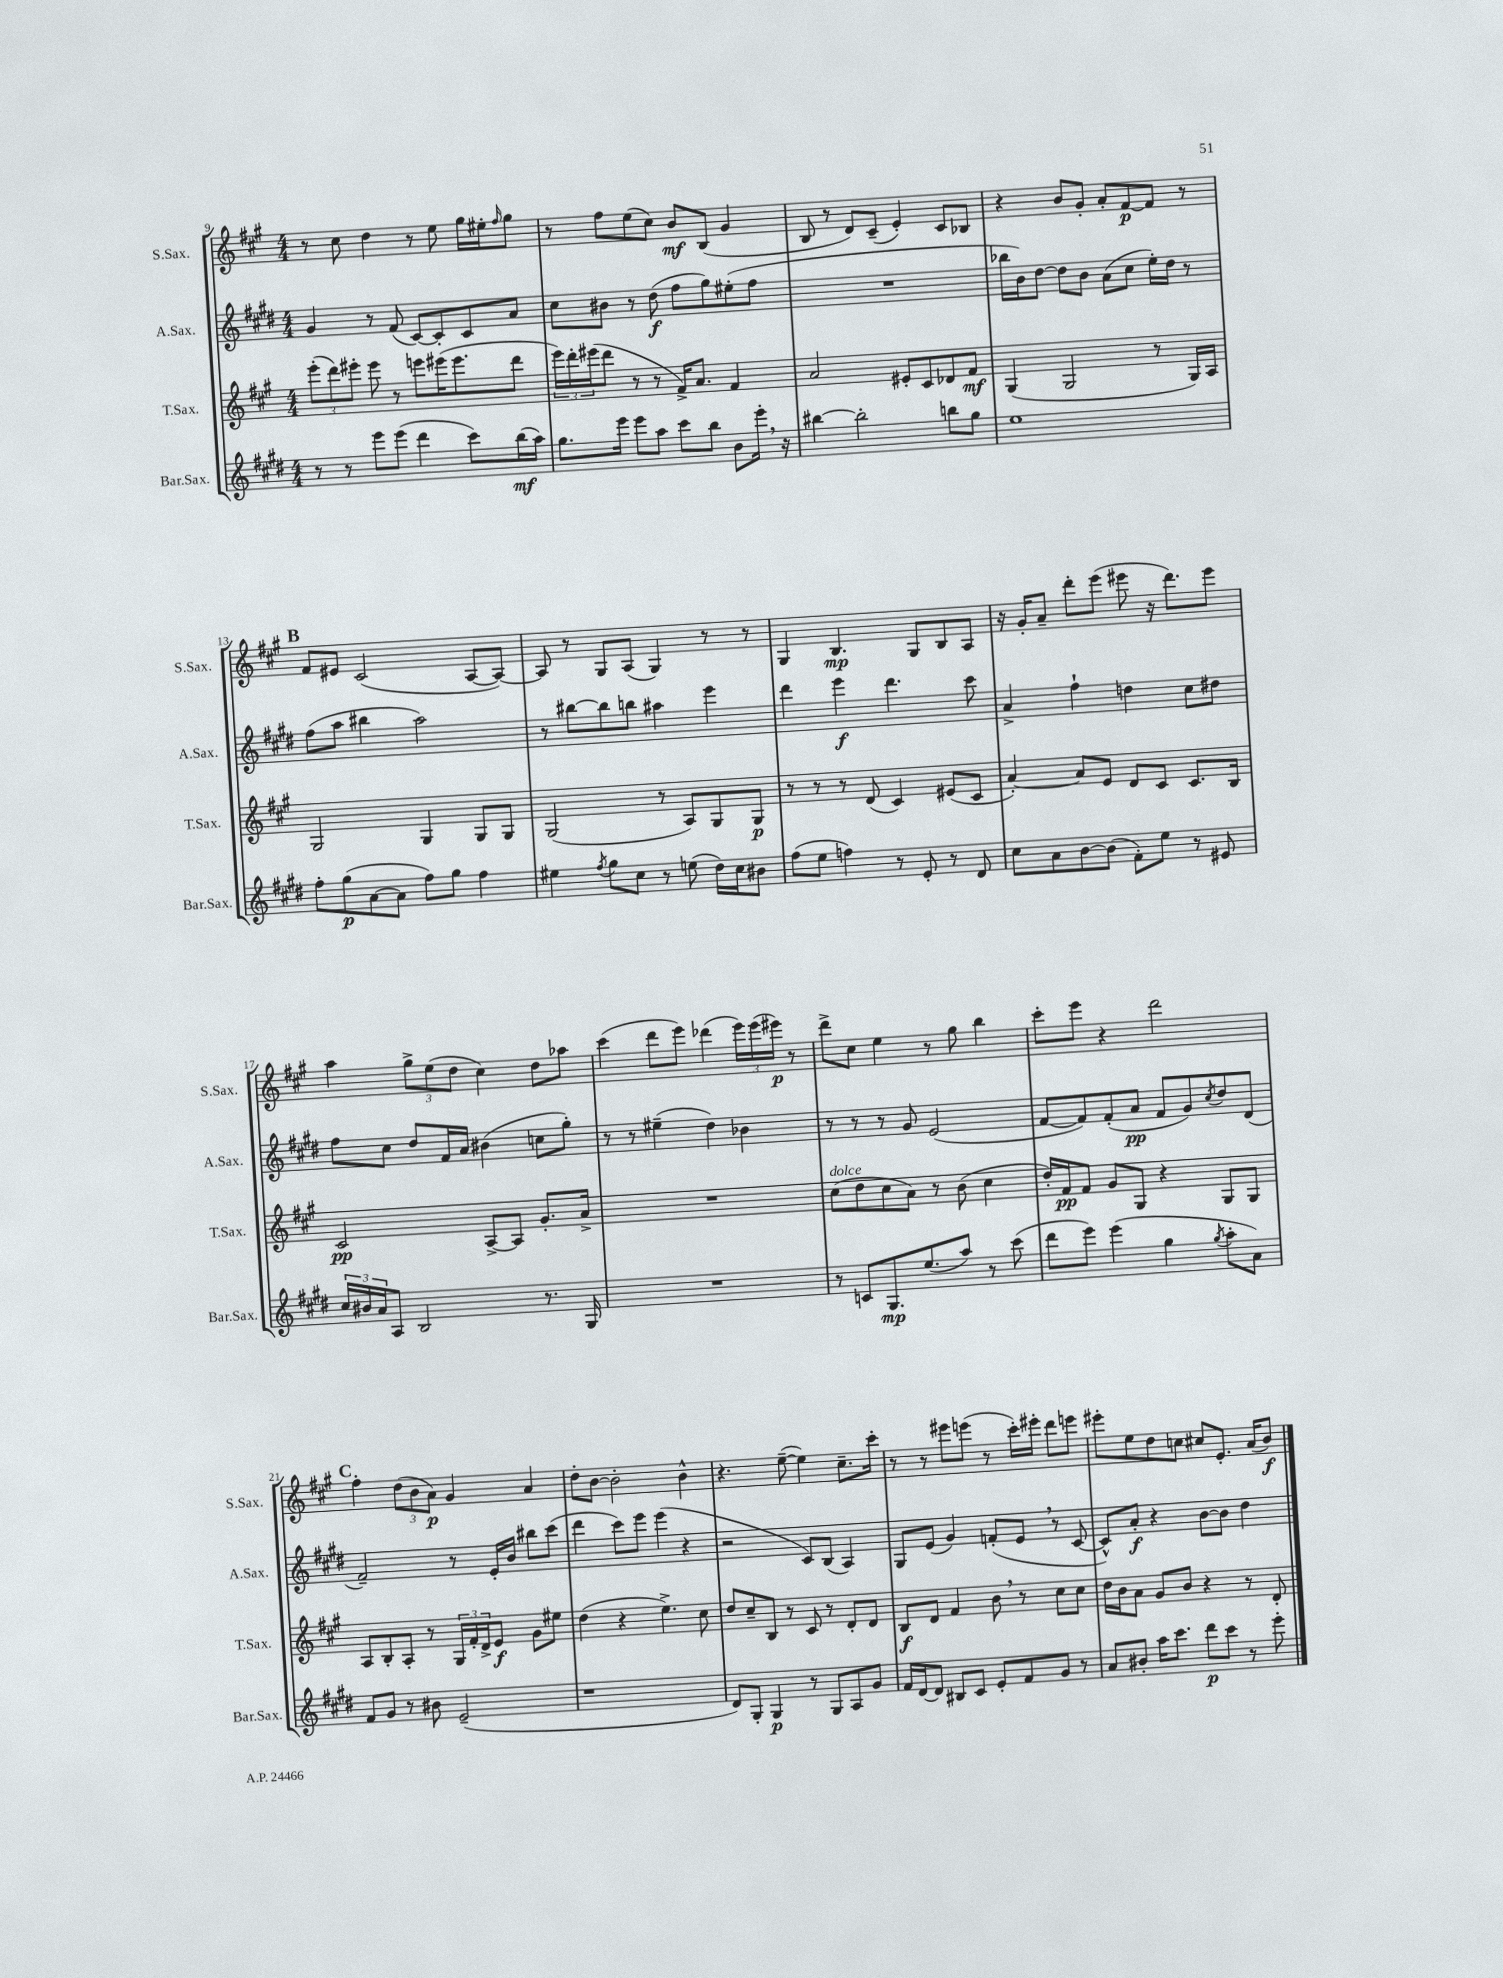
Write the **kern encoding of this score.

**kern	**dynam	**kern	**dynam	**kern	**dynam	**kern	**dynam
*part4	*part4	*part3	*part3	*part2	*part2	*part1	*part1
*staff4	*staff4	*staff3	*staff3	*staff2	*staff2	*staff1	*staff1
*I"Bar.Sax.	*	*I"T.Sax.	*	*I"A.Sax.	*	*I"S.Sax.	*
*I'Bar.Sax.	*	*I'T.Sax.	*	*I'A.Sax.	*	*I'S.Sax.	*
*clefG2	*	*clefG2	*	*clefG2	*	*clefG2	*
*k[f#c#g#d#]	*	*k[f#c#g#]	*	*k[f#c#g#d#]	*	*k[f#c#g#]	*
*M4/4	*	*M4/4	*	*M4/4	*	*M4/4	*
=9	=9	=9	=9	=9	=9	=9	=9
8r	.	(12eee'\L	.	4g#/	.	8r	.
.	.	12ddd\)	.	.	.	.	.
8r	.	.	.	.	.	8cc#\	.
.	.	12eee#X'\J	.	.	.	.	.
8eee\L	.	8eee#\	.	8r	.	4dd\	.
(8eee\J	.	8r	.	(8f#/	.	.	.
4ddd#\	.	8eeen\L	.	[8c#/L)	.	8r	.
.	.	(16eee#X\K	.	8c#'/]	.	8ee\	.
.	.	8.eee#\	.	.	.	.	.
8ccc#\L)	.	.	.	8c#/	.	16gg#\LL	.
.	.	.	.	.	.	16ee#X'\J	.
.	.	.	.	.	.	16qqff#/	.
(16bb\L	mf	8ddd\J	.	8a/J	.	8gg#\J	.
16aa\JJ)	.	.	.	.	.	.	.
=10	=10	=10	=10	=10	=10	=10	=10
8.gg#\L	.	24eee\LL)	.	8cc#\L	.	8r	.
.	.	24ddd'\	.	.	.	.	.
.	.	(24eee#X\J	.	.	.	.	.
.	.	8ddd\J	.	8b#X\J	.	8ff#\L	.
16eee\Jk	.	.	.	.	.	.	.
8eee\L	.	8r	.	8r	.	(8ee\	.
8aa\J	.	8r	.	(8dd#\	f	8cc#\J)	.
8ccc#\L	.	16f#^/KL)	.	8ff#\L	.	8b/L	mf
.	.	8.a/J	.	.	.	.	.
8bb\J	.	.	.	8gg#\)	.	(8B/J	.
8b\L	.	4f#/	.	(8ee#X'\	.	4g#/	.
16eee',\Jk	.	.	.	8ff#\J	.	.	.
16r	.	.	.	.	.	.	.
=11	=11	=11	=11	=11	=11	=11	=11
[4bb#X\	.	2a/	.	1r	.	8B/	.
.	.	.	.	.	.	8r	.
2bb#'\]	.	.	.	.	.	8d/L)	.
.	.	.	.	.	.	(8c#~/J	.
.	.	8e#X'/L	.	.	.	4e'/)	.
.	.	8c#/	.	.	.	.	.
8bbn\L	.	8d-X/	.	.	.	8c#/L	.
8gg#\J	.	8f#/J	mf	.	.	8B-X/J	.
=12	=12	=12	=12	=12	=12	=12	=12
1ee	.	(4G#/	.	16bb-X\LL	.	4r	.
.	.	.	.	16b\J)	.	.	.
.	.	.	.	[8dd#\J	.	.	.
.	.	2G#/	.	8dd#\L]	.	8b/L	.
.	.	.	.	8b\J	.	8g#'/J	.
.	.	.	.	(8a\L	.	8a'/L	.
.	.	.	.	8cc#\J	.	[8f#/	p
.	.	8r	.	16ee'\LL)	.	8f#/J]	.
.	.	.	.	16dd#\JJ	.	.	.
.	.	16G#/LL)	.	8r	.	8r	.
.	.	16A/JJ	.	.	.	.	.
!!LO:LB:g=z
!!LO:REH:place=s1:t=B
=13	=13	=13	=13	=13	=13	=13	=13
8ff#'\L	.	2G#/	.	(8ff#\L	.	8f#/L	.
(8gg#\	p	.	.	8aa\J	.	8e#X/J	.
[8a\	.	.	.	4bb#X\	.	(2c#/	.
8a\J]	.	.	.	.	.	.	.
8ff#\L)	.	4G#/	.	2aa\)	.	.	.
8gg#\J	.	.	.	.	.	.	.
4ff#\	.	8G#/L	.	.	.	[8A/L	.
.	.	8G#/J	.	.	.	8A/J_)	.
=14	=14	=14	=14	=14	=14	=14	=14
4ee#X\	.	(2G#/	.	8r	.	8A/]	.
.	.	.	.	[8bb#X\L	.	8r	.
8qff#/	.	.	.	.	.	.	.
8gg#\L	.	.	.	8bb#\]	.	8G#/L	.
8cc#\J	.	.	.	8bbn\J	.	(8A/J	.
8r	.	8r	.	4aa#X\	.	4G#/)	.
(8een\	.	8A/L)	.	.	.	.	.
16dd#\LL)	.	8G#/	.	4eee\	.	8r	.
16cc#\J	.	.	.	.	.	.	.
8b#X\J	.	8G#/J	p	.	.	8r	.
=15	=15	=15	=15	=15	=15	=15	=15
(8ff#\L	.	8r	.	4ddd#\	.	4G#/	.
8ee\J	.	8r	.	.	.	.	.
4ffn\)	.	8r	.	4eee\	f	4.B/	mp
.	.	(8d/	.	.	.	.	.
8r	.	4c#/)	.	4.ddd#\	.	.	.
8e'/	.	.	.	.	.	8G#/L	.
8r	.	(8e#X/L	.	.	.	8B/	.
8d#/	.	8c#/J	.	8ccc#\	.	8A/J	.
=16	=16	=16	=16	=16	=16	=16	=16
8cc#\L	.	[4a'/)	.	4a^/	.	16r	.
.	.	.	.	.	.	16g#'/KL	.
8a\	.	.	.	.	.	8a~/J	.
[8b\	.	8a/L]	.	4ff#`\	.	8ddd'\L	.
(8b\J]	.	8e/J	.	.	.	(8eee\J	.
8f#'\L)	.	8d/L	.	4ddn\	.	8eee#X\	.
8ee\J	.	8c#/J	.	.	.	16r	.
.	.	.	.	.	.	8.ddd\L)	.
8r	.	8.c#/L	.	8cc#\L	.	.	.
8e#X/	.	.	.	8dd#X\J	.	8eee#\J	.
.	.	16B/Jk	.	.	.	.	.
!!LO:LB:g=z
=17	=17	=17	=17	=17	=17	=17	=17
24cc#/LL	.	2c#/	pp	8ff#\L	.	4aa\	.
24b#X/	.	.	.	.	.	.	.
24a/J	.	.	.	.	.	.	.
8A/J	.	.	.	8cc#\J	.	.	.
2B/	.	.	.	8dd#/L	.	12gg#^\L	.
.	.	.	.	.	.	(12ee\	.
.	.	.	.	16f#/L	.	.	.
.	.	.	.	.	.	12dd\J	.
.	.	.	.	16a/JJ	.	.	.
.	.	[8A^/L	.	(4b#X\	.	4cc#\)	.
.	.	8A/J]	.	.	.	.	.
8.r	.	8.g#'/L	.	8ccn\L	.	8dd\L	.
.	.	.	.	8gg#'\J)	.	8aa-X\J	.
16G#/	.	16a^/Jk	.	.	.	.	.
=18	=18	=18	=18	=18	=18	=18	=18
1r	.	1r	.	8r	.	(4ccc#\	.
.	.	.	.	8r	.	.	.
.	.	.	.	(4ee#X~\	.	8ddd\L	.
.	.	.	.	.	.	8eee\J)	.
.	.	.	.	4dd#\)	.	(4ddd-X\	.
.	.	.	.	4b-X\	.	24eee\LL)	.
.	.	.	.	.	.	(24eee\	.
.	.	.	.	.	.	24eee#X\JJ)	p
.	.	.	.	.	.	8r	.
=19	=19	=19	=19	=19	=19	=19	=19
!	!	!LO:TX:a:i:t=dolce	!	!	!	!	!
8r	.	(8cc#\L	.	8r	.	8ddd^\L	.
8cn/L	.	8dd\	.	8r	.	8cc#\J	.
8.G#/	mp	8cc#\	.	8r	.	4ee\	.
.	.	8a\J)	.	8g#/	.	.	.
(8.ee/	.	.	.	.	.	.	.
.	.	8r	.	(2e/	.	8r	.
8aa/J)	.	(8b\	.	.	.	8gg#\	.
8r	.	4cc#\	.	.	.	4bb\	.
(8ccc#\	.	.	.	.	.	.	.
=20	=20	=20	=20	=20	=20	=20	=20
8ddd#\L	.	16dd'/LL)	.	[8f#/L	.	8ccc#'\L	.
.	.	16f#/J	pp	.	.	.	.
8eee\J)	.	8f#/J	.	8f#/])	.	8eee\J	.
(4eee\	.	8g#/L	.	(8f#'/	.	4r	.
.	.	8G#/J	.	8a/J	pp	.	.
4gg#\	.	4r	.	8f#/L	.	2ddd\	.
.	.	.	.	8g#/)	.	.	.
8qgg#/	.	.	.	8qcc#/	.	.	.
8aa'\L	.	8G#/L	.	8dd#/	.	.	.
8a\J)	.	8G#/J	.	(8d#/J	.	.	.
!!LO:LB:g=z
!!LO:REH:place=s1:t=C
=21	=21	=21	=21	=21	=21	=21	=21
8f#/L	.	8A/L	.	2f#~/)	.	4ff#'\	.
8g#/J	.	8B'/	.	.	.	.	.
8r	.	8A'/J	.	.	.	(12dd\L	.
.	.	.	.	.	.	12b\	.
8b#X\	.	8r	.	.	.	.	.
.	.	.	.	.	.	12a\J)	p
(2e~/	.	24G#/LL	.	8r	.	4g#/	.
.	.	24f#'/	.	.	.	.	.
.	.	24d^/J	.	.	.	.	.
.	.	8e/J	f	16e'/LL	.	.	.
.	.	.	.	16b/JJ	.	.	.
.	.	8g#\L	.	8bb#X\L	.	4a/	.
.	.	8ee#X\J	.	(8ccc#\J	.	.	.
=22	=22	=22	=22	=22	=22	=22	=22
1r	.	(4dd\	.	4ddd#\	.	8dd'\L	.
.	.	.	.	.	.	[8b\J	.
.	.	4r	.	8ccc#\L)	.	2b'\]	.
.	.	.	.	8eee\J	.	.	.
.	.	4.ee^\)	.	(4eee\	.	.	.
.	.	.	.	4r	.	4b^^\	.
.	.	8cc#\	.	.	.	.	.
=23	=23	=23	=23	=23	=23	=23	=23
8d#/L)	.	8dd/L	.	2r	.	4.r	.
8G#'/J	.	8cc#~/	.	.	.	.	.
4G#/	p	8B/J	.	.	.	.	.
.	.	8r	.	.	.	([8ee~\	.
8r	.	8c#/	.	8c#/L)	.	4ee\])	.
8G#/L	.	8r	.	(8B/J	.	.	.
8A/	.	8d'/L	.	4A/)	.	8.cc#~\L	.
8g#/J	.	8d/J	.	.	.	.	.
.	.	.	.	.	.	16ccc#'\Jk	.
=24	=24	=24	=24	=24	=24	=24	=24
16f#/LL	.	8B/L	f	8G#/L	.	8r	.
[16d#/J	.	.	.	.	.	.	.
8d#/J]	.	8d/J	.	(8e/J	.	8r	.
8B#X/L	.	4f#/	.	4g#/)	.	8eee#X\L	.
8c#/J	.	.	.	.	.	(8eeen\J	.
8e'/L	.	8b,\	.	(8fn'/L	.	8r	.
8f#/	.	8r	.	8e,/J	.	16ccc#'\LL)	.
.	.	.	.	.	.	16eee#X'\JJ	.
8g#/J	.	8cc#\L	.	8r	.	8ddd\L	.
8r	.	8cc#\J	.	[8c#/	.	8eeen\J	.
=25	=25	=25	=25	=25	=25	=25	=25
8a/L	.	16dd\LL	.	8c#^^/L])	.	8eee#X'\L	.
.	.	16b\J	.	.	.	.	.
8b#X'/J	.	8a\J	.	8a'/J	f	8ee\	.
16aa\KL	.	8g#/L	.	4r	.	8dd\	.
8.ccc#\J	.	.	.	.	.	.	.
.	.	8b/J	.	.	.	8ccn\J	.
8ddd#\L	p	4r	.	[8b\L	.	8cc#X/L	.
8ccc#\J	.	.	.	8b\J]	.	8.e'/J	.
8r	.	8r	.	4dd#\	.	.	.
.	.	.	.	.	.	(16a/KL	.
8eee'\	.	8d'/	.	.	.	8b/J)	f
==	==	==	==	==	==	==	==
*-	*-	*-	*-	*-	*-	*-	*-
